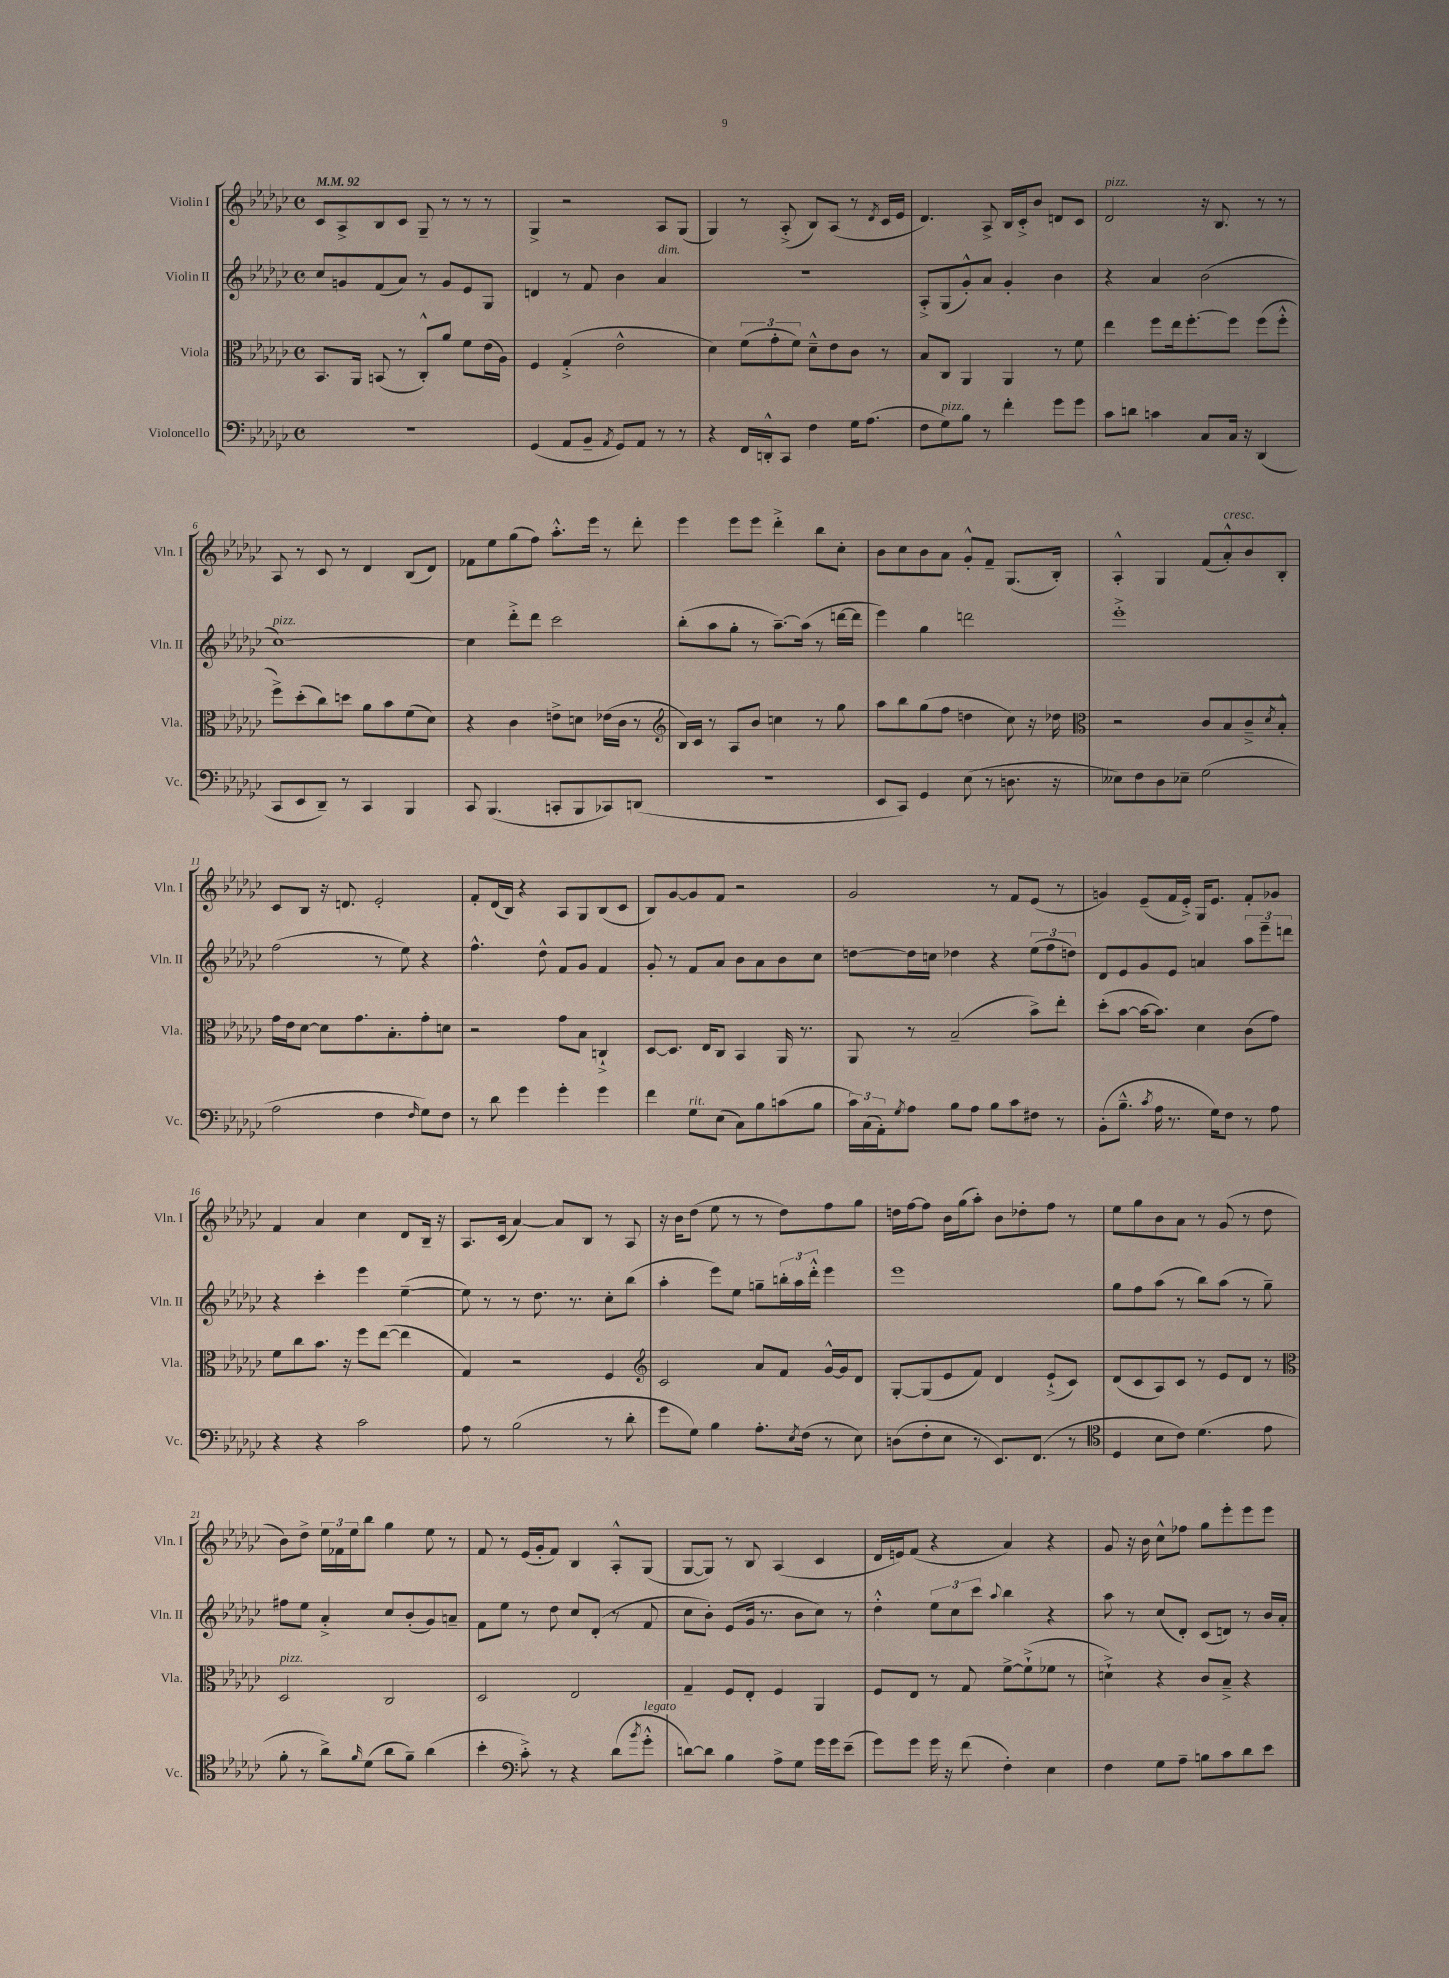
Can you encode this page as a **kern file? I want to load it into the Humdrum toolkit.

**kern	**kern	**kern	**kern
*part4	*part3	*part2	*part1
*staff4	*staff3	*staff2	*staff1
*I"Violoncello	*I"Viola	*I"Violin II	*I"Violin I
*I'Vc.	*I'Vla.	*I'Vln. II	*I'Vln. I
*clefF4	*clefC3	*clefG2	*clefG2
*k[b-e-a-d-g-c-]	*k[b-e-a-d-g-c-]	*k[b-e-a-d-g-c-]	*k[b-e-a-d-g-c-]
*M4/4	*M4/4	*M4/4	*M4/4
*met(c)	*met(c)	*met(c)	*met(c)
*MM92	*MM92	*MM92	*MM92
=1	=1	=1	=1
1r	8.BB-/L	8cc-/L	8c-/L
.	.	8gn/	8A-^/
.	16AA-/Jk	.	.
.	(8BBn/	(8f/	8B-/
.	8r	8a-/J)	8c-/J
.	8C-'^^/L)	8r	8G-~/
.	8a-/J	8g/L	8r
.	8f\L	8e-/	8r
.	(16e-\L	8G-/J	8r
.	16A-\JJ)	.	.
=2	=2	=2	=2
(4GG-/	4F/	4dn/	4G-^/
8AA-/L	(4G-'^/	8r	2r
8BB-~/J	.	8f/	.
8qAA-/	.	.	.
8GG-/L)	2e-^^\	4b-\	.
8AA-/J	.	.	.
!	!	!LO:TX:a:i:t=dim.	!
8r	.	4a-/	8A-/L
8r	.	.	(8G-/J
=3	=3	=3	=3
4r	4d-\)	1r	4G-/)
16FF/LL	(12f\L	.	8r
16DDn'^^/J	.	.	.
.	12g-'\	.	.
8CC-/J	.	.	(8A-'^/
.	12f\J)	.	.
4F\	8d-~^^\L	.	8B-/L)
.	8e-\	.	(8A-/J
16G-\KL	8c-\J	.	8r
(8.A-\J	.	.	.
.	.	.	8qd-/
.	8r	.	16c-/LL
.	.	.	16e-/JJ
=4	=4	=4	=4
8F\L	8B-/L	8A-'^/L	4.d-/)
!LO:TX:a:i:t=pizz.	!	!	!
8G-\)	8C-/J	(8G-/	.
8B-\J	4AA-/	8g-'^^/)	.
8r	.	8a-/J	8A-^/
4f'\	4AA-/	4g-'/	16B-/LL
.	.	.	16c-'^/J
.	.	.	8b-/J
8g-\L	8r	4b-\	8dn/L
8g-\J	8f\	.	8c-/J
=5	=5	=5	=5
!	!	!	!LO:TX:a:i:t=pizz.
8c-\L	4ee-\	4r	2d-/
8dn\J	.	.	.
4cn\	8ff\L	4a-/	.
.	16ee-\k	.	.
.	[8.ff'\	.	.
8C-/L	.	(2b-\	16r
.	.	.	8.B-/
16C-/Jk	8ff\J]	.	.
16r	.	.	.
(4DD-/	(8ff\L	.	8r
.	8ff'^^\J	.	8r
!!LO:LB:g=z
=6	=6	=6	=6
!	!	!LO:TX:a:i:t=pizz.	!
8CC-/L	8ff^\L)	[1cc-)	8A-/
8EE-/	(8dd-'\	.	8r
8DD-~/J)	8cc-\)	.	8c-/
8r	8ddn\J	.	8r
4CC-/	8a-\L	.	4d-/
.	8b-\	.	.
4BBB-/	(8f\	.	(8B-/L
.	8d-\J)	.	8d-/J)
=7	=7	=7	=7
8CC-/	4r	4cc-\]	8f-X\L
(4.BBB-/	.	.	8ee-\
.	4c-\	8ddd-'^\L	(8gg-\
.	.	8ddd-\J	8ff\J)
8CCn'/L	8en^\L	2ccc-\	8.aa-'^^\L
8BBB-/	8dn\J	.	.
.	.	.	16eee-\Jk
8CC-X/)	(16e-X\LL	.	8r
.	16c-\JJ	.	.
(8DDn/J	8r	.	8ddd-'\
=8	=8	=8	=8
*	*clefG2	*	*
1r	16B-/LL)	(8bb-'\L	4eee-\
.	16c-/JJ	.	.
.	8r	8aa-\	.
.	8A-/L	8gg-'\J	8eee-\L
.	8b-/J	8r	8eee-\J
.	4ccn\	[8.aa-~\L)	4ddd-'^\
.	.	(16aa-\Jk]	.
.	8r	8r	8bb-\L
.	8gg-\	[16dddn\LL	8cc-'\J
.	.	16ddd\JJ]	.
=9	=9	=9	=9
8EE-/L	8aa-\L	4eee-\)	8b-\L
8CC-/J)	8bb-\	.	8cc-\
4GG-/	(8gg-\	4gg-\	8b-\
.	8ff\J	.	8a-\J
(8E-\	4ddn\	2dddn\	8g-'^^/L
8r	.	.	8f~/J
8.Dn\	8cc-\)	.	(8.G-/L
.	16r	.	.
16r	16dd-X\	.	16B-'/Jk)
=10	=10	=10	=10
*	*clefC3	*	*
8E--X\L)	2r	1eee-'^	4A-'^^/
8F\	.	.	.
8D-\	.	.	4G-/
8E-X~\J	.	.	.
(2G-\	8c-/L	.	(8f/L
!	!	!	!LO:TX:a:i:t=cresc.
.	8B-/	.	8a-'^^/)
.	8c-~^/	.	8b-/
.	8qd-/	.	.
.	8B-'^^/J	.	8B-'/J
!!LO:LB:g=z
=11	=11	=11	=11
2A-\	16g-\LL	(2ff\	8c-/L
.	16e-\J	.	.
.	[8d-\J	.	8B-/J
.	8d-\L]	.	16r
.	.	.	8.dn/
.	8.g-\	.	.
4F\	.	8r	2e-'/
.	8.B-'\	.	.
.	.	8ee-\)	.
16qqF/	.	.	.
8G-\L)	8g-'\	4r	.
8F\J	8dn\J	.	.
=12	=12	=12	=12
8r	2r	4.ff^^\	8f'/L
8d-\	.	.	(16d-/L
.	.	.	16B-/JJ)
4g-\	.	.	4r
.	.	8dd-^^\	.
4g-'\	8g-\L	8f/L	8A-/L
.	8B-\J	8g-/J	8G-/
4g-\	4Cn`^/	4f/	(8B-/
.	.	.	8c-/J
=13	=13	=13	=13
4f\	[8D-/L	8g-'/	8B-/L)
.	8.D-/J]	8r	[8g-/
!LO:TX:a:i:t=rit.	!	!	!
8G-\L	.	8f/L	8g-/]
.	16E-/KL	.	.
(8E-\J	8C-/J	8a-/J	8f/J
8C-\L)	4BB-/	8b-\L	2r
8B-\	.	8a-\	.
(8cn\	16AA-/	8b-\	.
.	8.r	.	.
8B-\J	.	8cc-\J	.
=14	=14	=14	=14
24c-\LL)	8AA-/	[8ddn\L	2g-/
(24C-\	.	.	.
24AA-'\J)	.	.	.
8qG-/	.	.	.
8A-\J	8r	16dd\L]	.
.	.	16ccn\JJ	.
8B-\L	(2B-~/	4dd-X\	.
8A-\J	.	.	.
8B-\L	.	4r	8r
8c-\	.	.	8f/L
8F#X\J	8b-^\L)	(12ee-\L	(8e-/J
.	.	12ff\	.
8r	8ee-'\J	.	8r
.	.	12ddn\J)	.
=15	=15	=15	=15
(8BB-'\L	(8dd-'\L	8d-/L	4gn/)
8.B-~^^\J	[8b-\J	8e-/	.
.	16b-\KL_	8g-/	(8e-~/L
8qc-/	.	.	.
16A-\	8.b-\J])	.	.
8.r	.	8e-/J	16f/L
.	.	.	16e-'^/JJ)
.	4d-\	4an/	16G-/KL
16G-\KL)	.	.	8.e-/J
8F\J	.	.	.
8r	(8c-\L	12aa-\L	8f'/L
.	.	12eee-~\	.
8A-\	8g-\J)	.	8g-X/J
.	.	12dddn\J	.
!!LO:LB:g=z
=16	=16	=16	=16
4r	8f\L	4r	4f/
.	8cc-\	.	.
4r	8.b-\J	4ccc-'\	4a-/
.	16r	.	.
2c-\	8ff\L	4eee-\	4cc-\
.	([8ee-\J	.	.
.	4ee-\]	([4ee-~\	8d-/L
.	.	.	16B-~/Jk
.	.	.	16r
=17	=17	=17	=17
8A-\	4G-/)	8ee-\])	8.A-/L
8r	.	8r	.
.	.	.	(16c-/Jk
(2B-\	2r	8r	[4a-/)
.	.	8.dd-\	.
.	.	.	8a-/L]
.	.	8.r	.
.	.	.	8B-/J
8r	4F/	8cc-'\L	8r
8d-'\	.	(8bb-\J	8A-/
=18	=18	=18	=18
*	*clefG2	*	*
8g-\L	2c-/	4aa-'\	16r
.	.	.	16b-\KL
8G-\J)	.	.	(8dd-\J
4B-\	.	8eee-\L)	8ee-\
.	.	8ee-\J	8r
8.A-'\L	8a-/L	8ggn~\L	8r
.	8f/J	24bbn'\L	8dd-\L)
.	.	24aa-\	.
8qE-/	.	.	.
(16F\Jk	.	.	.
.	.	24ddd-'^^\JJ	.
8r	[16g-^^/LL	4eee-\	8ff\
.	16g-/J]	.	.
8E-\)	8d-/J	.	8gg-\J
=19	=19	=19	=19
(8Dn\L	[8G-'/L	1eee-	16ddn\LL
.	.	.	[16ff\J
8F'\	(8G-/]	.	8ff\J]
8E-\J	8e-/	.	16b-\LL
.	.	.	(16gg-\J
8r	8f/J)	.	8aa-'\J)
8.EE-/L)	4d-/	.	8b-\L
.	.	.	8dd-X'\
(8.FF/J	.	.	.
.	(8e-`^/L	.	8ff\J
8r	8c-/J)	.	8r
=20	=20	=20	=20
*clefC4	*	*	*
4D-/	(8d-/L	8gg-\L	8ee-\L
.	8c-/	8ff\	8gg-\
8B-\L	8A-/)	(8aa-\J	8b-\
8c-\J)	8c-/J	8r	8a-\J
(4.d-\	8r	8bb-\L)	8r
.	8e-/L	(8aa-\J	(8g-/
.	8d-/J	8r	8r
8e-\	8r	8gg-~\)	8dd-\
!!LO:LB:g=z
=21	=21	=21	=21
*	*clefC3	*	*
!	!LO:TX:a:i:t=pizz.	!	!
8f'\	2D-/	8ff#X\L	8b-\L)
8r	.	8ee-\J	8dd-^\J
8a-^\L)	.	4a-'^/	24ee-\LL
.	.	.	24f-X\
.	.	.	24ee-\J
16qqf/	.	.	.
(8d-\J	.	.	8bb-\J
8a-\L	2C-/	8cc-/L	4gg-\
8f~\J)	.	(8b-'/	.
(4a-\	.	8g-/)	8ee-\
.	.	8an~/J	8r
=22	=22	=22	=22
4b-'\	2D-/	8f\L	8f/
.	.	8ee-\J	8r
*clefF4	*	*	*
8c-'^\)	.	8r	(16e-/LL
.	.	.	16g-'/J
8r	.	8dd-\	8f/J)
4r	2E-/	8cc-/L	4B-/
.	.	(8d-'/J	.
(8d-\L	.	8r	8A-'^^/L
8qb-/	.	.	.
!LO:TX:a:i:t=legato	!	!	!
8g-'^^\J	.	8f/	(8G-/J
=23	=23	=23	=23
[8dn\L)	4G-~/	8cc-\L	[8G-/L
8d\J]	.	8b-'\J)	8G-/J])
4B-\	8F/L	(8e-/L	8r
.	8E-'/J	16g-/Jk	8B-/
.	.	8.r	.
8A-^\L	4F/	.	(4A-/
8G-\J	.	8b-\L	.
16g-\LL	4AA-/	8cc-\J)	4c-/
16g-\J	.	.	.
(8e-~\J	.	8r	.
=24	=24	=24	=24
8g-\L)	8F/L	4dd-'^^\	16d-/LL
.	.	.	16en/J)
8g-\J	8E-/J	.	(8f/J
16g-\	8r	12ee-\L	4r
16r	.	.	.
.	.	12cc-\	.
(8f\	8G-/	.	.
.	.	12ccc-\J	.
.	.	8qqaa-/	.
4F'\)	[8f^\L	4bb-\	4a-/)
.	(8f`^\]	.	.
4E-\	8f-X\J	4r	4r
.	8r	.	.
=25	=25	=25	=25
4F\	4dn`^\)	8aa-\	8g-/
.	.	8r	16r
.	.	.	16b-\
8G-\L	4r	(8cc-/L	8cc-^^\L
8A-~\J	.	8d-'/J)	8ff-X\J
8Bn\L	8c-/L	(8c-/L	8gg-\L
8c-\	8B-~^/J	8dn/J)	8eee-'\
8d-\	4r	8r	8eee-\
8e-\J	.	16b-/LL	8eee-\J
.	.	16a-'/JJ	.
==	==	==	==
*-	*-	*-	*-
